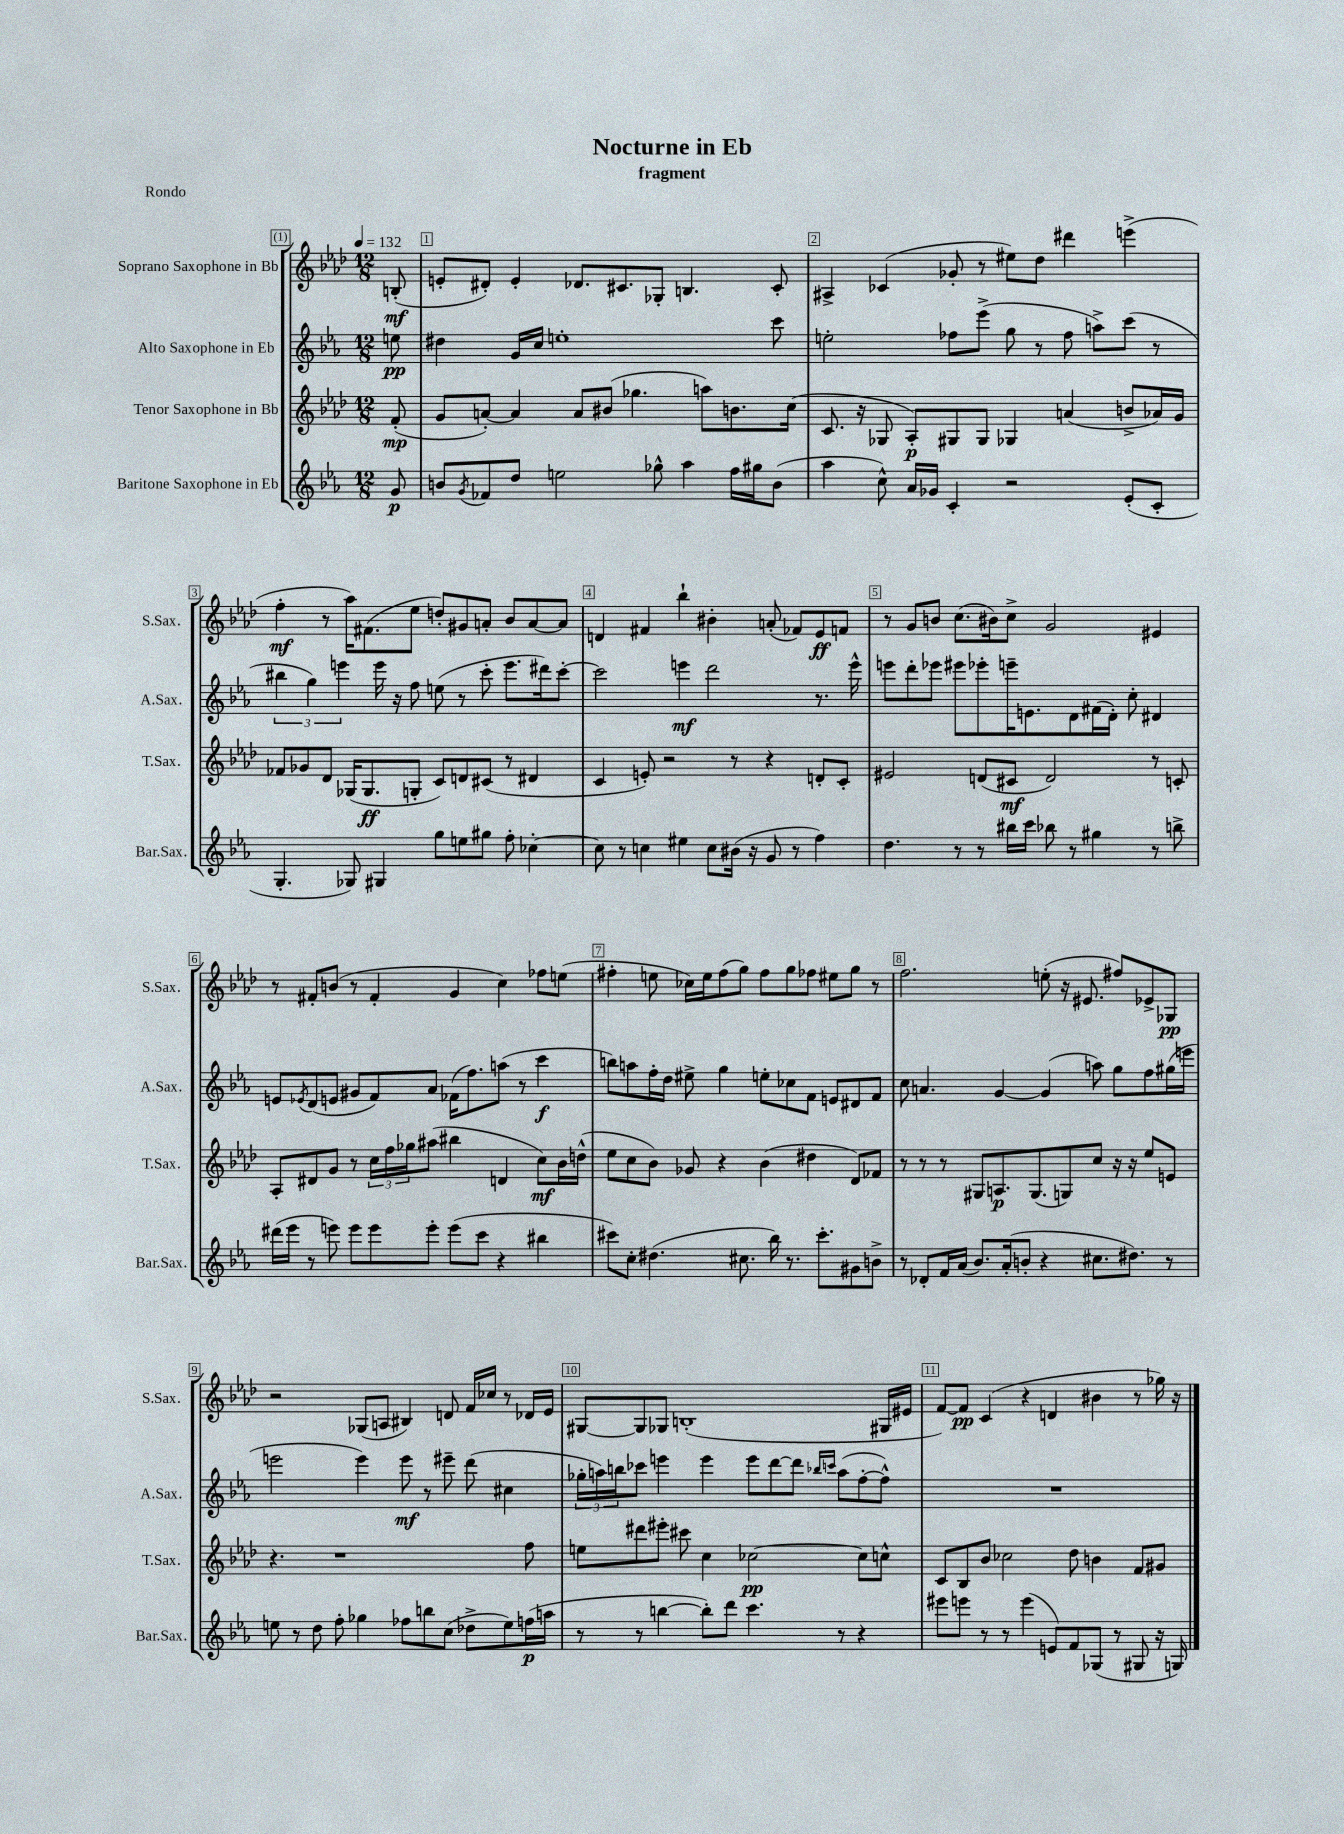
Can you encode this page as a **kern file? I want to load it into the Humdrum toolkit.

**kern	**dynam	**kern	**dynam	**kern	**dynam	**kern	**dynam
*part4	*part4	*part3	*part3	*part2	*part2	*part1	*part1
*staff4	*staff4	*staff3	*staff3	*staff2	*staff2	*staff1	*staff1
*I"Baritone Saxophone in Eb	*	*I"Tenor Saxophone in Bb	*	*I"Alto Saxophone in Eb	*	*I"Soprano Saxophone in Bb	*
*I'Bar.Sax.	*	*I'T.Sax.	*	*I'A.Sax.	*	*I'S.Sax.	*
*clefG2	*	*clefG2	*	*clefG2	*	*clefG2	*
*k[b-e-a-]	*	*k[b-e-a-d-]	*	*k[b-e-a-]	*	*k[b-e-a-d-]	*
*M12/8	*	*M12/8	*	*M12/8	*	*M12/8	*
*MM132	*	*MM132	*	*MM132	*	*MM132	*
=	=	=	=	=	=	=	=
8g/	p	(8f'/	mp	8een\	pp	(8Bn'/	mf
=1	=1	=1	=1	=1	=1	=1	=1
8bn/L	.	8g/L	.	4dd#X\	.	8en'/L	.
8qg/	.	.	.	.	.	.	.
8f-X/	.	[8an'/J)	.	.	.	8d#X'/J)	.
8dd/J	.	4a/]	.	16g/LL	.	4e'/	.
.	.	.	.	16cc/JJ	.	.	.
2een\	.	.	.	1een'	.	.	.
.	.	8a/L	.	.	.	8.d-X/L	.
.	.	(8b#X/J	.	.	.	.	.
.	.	.	.	.	.	8.c#X/	.
.	.	4.gg-X\	.	.	.	.	.
8gg-X^^\	.	.	.	.	.	8G-X'/J	.
4aa-\	.	.	.	.	.	4.Bn/	.
.	.	8aan\L)	.	.	.	.	.
16ff\LL	.	8.bn\	.	.	.	.	.
16gg#X\J	.	.	.	.	.	.	.
(8b\J	.	.	.	8ccc\	.	8c#'/	.
.	.	(16cc\Jk	.	.	.	.	.
=2	=2	=2	=2	=2	=2	=2	=2
4aa-\	.	8.c/	.	2een'\	.	4A#X^/	.
.	.	16r	.	.	.	.	.
8cc^^\)	.	8G-X/	.	.	.	(4c-X/	.
16a-/LL	.	8A-'/L)	p	.	.	.	.
16g-X/JJ	.	.	.	.	.	.	.
4c'/	.	8G#X/	.	8ff-X\L	.	8g-X'/	.
.	.	8G#/J	.	(8eee-^\J	.	8r	.
2r	.	4G-X/	.	8gg\	.	8ee#X\L)	.
.	.	.	.	8r	.	8dd-\J	.
.	.	(4an/	.	8ff-\	.	4ddd#X\	.
.	.	.	.	8aan^\L)	.	.	.
(8e-'/L	.	8bn^/L	.	(8ccc\J	.	(4eeen^\	.
8c'/J	.	16a-X/L)	.	8r	.	.	.
.	.	16g/JJ	.	.	.	.	.
!!LO:LB:g=z
=3	=3	=3	=3	=3	=3	=3	=3
4.G'/	.	8f-X/L	.	6bb#X\	.	4ff'\	mf
.	.	8g-X/	.	.	.	.	.
.	.	.	.	6gg\)	.	.	.
.	.	8d-/J	.	.	.	8r	.
.	.	.	.	6eeen\	.	.	.
8G-X/)	.	(16G-X/KL	.	.	.	16aa-\KL)	.
.	.	8.G-/	ff	.	.	(8.f#X\	.
4G#X/	.	.	.	16eee\	.	.	.
.	.	.	.	16r	.	.	.
.	.	8Gn'/J	.	8ff\	.	8ee-\J	.
8gg\L	.	8c/L)	.	(8een\	.	8ddn'/L)	.
8een\	.	8dn/	.	8r	.	8g#X/	.
8gg#X\J	.	(8c#X/J	.	8ccc'\	.	8an'/J	.
8ff'\	.	8r	.	8.eee\L	.	8b-/L	.
[4cc-X'\	.	4d#X/	.	.	.	[8a/	.
.	.	.	.	16ddd#X\k)	.	.	.
.	.	.	.	[8ccc'\J	.	8a/J]	.
=4	=4	=4	=4	=4	=4	=4	=4
8cc-\]	.	4c/	.	2ccc\]	.	4dn/	.
8r	.	.	.	.	.	.	.
4ccn\	.	8en'/)	.	.	.	4f#X/	.
.	.	2r	.	.	.	.	.
4ee#X\	.	.	.	4eeen\	mf	4bb-`\	.
8cc\L	.	.	.	2ddd\	.	4b#X'\	.
(16b#X\Jk	.	8r	.	.	.	.	.
16r	.	.	.	.	.	.	.
8g/	.	4r	.	.	.	(8an'/	.
8r	.	.	.	.	.	8f-X/L)	.
4ff\)	.	8dn'/L	.	8.r	.	8e-/	ff
.	.	8c'/J	.	.	.	8fn/J	.
.	.	.	.	16eee^^\	.	.	.
=5	=5	=5	=5	=5	=5	=5	=5
4.dd\	.	2e#X/	.	8eeen\L	.	8r	.
.	.	.	.	8ddd'\	.	8g/L	.
.	.	.	.	8eee-X\J	.	8bn/J	.
8r	.	.	.	8eee#X\L	.	(8.cc\L	.
8r	.	(8dn/L	.	8eee-X'\	.	.	.
.	.	.	.	.	.	16b#X\k)	.
16bb#X\LL	.	8c#X/J	mf	16eeen~\K	.	8cc^\J	.
16ccc\JJ	.	.	.	8.en\	.	.	.
8bb-X\	.	2d/)	.	.	.	2g/	.
8r	.	.	.	8d\	.	.	.
4gg#X\	.	.	.	(16f#X\L	.	.	.
.	.	.	.	16d'\JJ)	.	.	.
.	.	.	.	8cc'\	.	.	.
8r	.	8r	.	4d#X/	.	4e#X/	.
8bbn^\	.	8cn'/	.	.	.	.	.
!!LO:LB:g=z
=6	=6	=6	=6	=6	=6	=6	=6
(16ddd#X\LL	.	8A-'/L	.	8en/L	.	8r	.
16eee-\JJ	.	.	.	.	.	.	.
.	.	.	.	8qe-X/	.	.	.
8r	.	8d#X/	.	(8d/	.	8f#X'/L	.
8eeen\)	.	8g/J	.	8en/J	.	(8bn/J	.
8eee\L	.	8r	.	8g#X/L	.	8r	.
8eee\	.	24cc\LL	.	8f/)	.	4f#'/	.
.	.	24ff\	.	.	.	.	.
.	.	24gg-X\J	.	.	.	.	.
8eee'\J	.	(8aa#X\J	.	8a-/J	.	.	.
(8eee\L	.	4bb#X\	.	(16f-X\KL	.	4g/	.
.	.	.	.	8.ff\)	.	.	.
8ccc\J	.	.	.	.	.	.	.
4r	.	4dn/	.	(8aan\J	.	4cc\)	.
.	.	.	.	8r	.	.	.
4bb#X\	.	8cc\L)	mf	4ccc\	f	8ff-X\L	.
.	.	16b-\L	.	.	.	(8een\J	.
.	.	(16ddn^^\JJ	.	.	.	.	.
=7	=7	=7	=7	=7	=7	=7	=7
8ccc#X\L)	.	8ee-\L	.	8bbn\L)	.	4ff#X'\	.
8cc'\J	.	8cc\	.	8aan\	.	.	.
(4.dd#X\	.	8b-\J)	.	16ff'\L	.	8een\	.
.	.	.	.	16dd\JJ	.	.	.
.	.	8g-X/	.	8ee#X^\	.	16cc-X\LL)	.
.	.	.	.	.	.	16ee\J	.
.	.	4r	.	4gg\	.	(8ff#\	.
8.cc#X\	.	.	.	.	.	8gg\J)	.
.	.	(4b-\	.	8een'\L	.	8ff#\L	.
16bb-\)	.	.	.	.	.	.	.
8.r	.	.	.	8cc-X\	.	8gg\	.
.	.	4dd#X\	.	8f\J	.	8ff-X\J	.
8.ccc#'\L	.	.	.	.	.	.	.
.	.	.	.	8en/L	.	8ee#X\L	.
8g#X\	.	8d-/L)	.	8d#X/	.	8gg\J	.
8bn^\J	.	8f-X/J	.	8f/J	.	8r	.
=8	=8	=8	=8	=8	=8	=8	=8
8r	.	8r	.	8cc\	.	2.ff\	.
8d-X'/L	.	8r	.	4.an/	.	.	.
16f/L	.	8r	.	.	.	.	.
(16a-/JJ	.	.	.	.	.	.	.
8.b-/L)	.	8G#X/L	.	.	.	.	.
.	.	8.An/	p	[4g/	.	.	.
(16a-'/k	.	.	.	.	.	.	.
8bn'/J	.	.	.	.	.	.	.
.	.	(8.G#/	.	.	.	.	.
4r	.	.	.	(4g/]	.	(8een'\	.
.	.	8Gn/)	.	.	.	16r	.
.	.	.	.	.	.	8.e#X/	.
8.cc#X\L	.	8cc/J	.	8aan\)	.	.	.
.	.	16r	.	8gg\L	.	8ff#X/L)	.
8.dd#X\J)	.	16r	.	.	.	.	.
.	.	8ee-/L	.	8ff\	.	8e-X^/	.
8r	.	8en/J	.	(16gg#X\L	.	8G-X/J	pp
.	.	.	.	16eeen\JJ	.	.	.
!!LO:LB:g=z
=9	=9	=9	=9	=9	=9	=9	=9
8een\	.	4.r	.	2eeen\	.	2r	.
8r	.	.	.	.	.	.	.
8dd\	.	.	.	.	.	.	.
8ff'\	.	1r	.	.	.	.	.
4gg-X\	.	.	.	4eee\)	.	(8G-X/L	.
.	.	.	.	.	.	8An/J	.
8ff-X\L	.	.	.	8eee\	mf	4B#X/)	.
8bbn\	.	.	.	8r	.	.	.
(8cc\J	.	.	.	8eee#X~\	.	8dn/	.
8dd-X^\L	.	.	.	(8ddd\	.	16f/LL	.
.	.	.	.	.	.	16cc-X/JJ	.
8ee\)	.	.	.	4cc#X\	.	8r	.
(16ffn\L	p	8ff\	.	.	.	16d-X/LL	.
16aan\JJ	.	.	.	.	.	16e-/JJ	.
=10	=10	=10	=10	=10	=10	=10	=10
8r	.	8een\L	.	24gg-X'\LL	.	[8G#X/L	.
.	.	.	.	24aan\)	.	.	.
.	.	.	.	24bbn\J	.	.	.
8r	.	8ddd#X\	.	8ccc-X\J	.	8G#/]	.
[4bbn\	.	8eee#X'\J	.	4eeen\	.	8G-X/J	.
.	.	8ccc#X\	.	.	.	(1Bn'	.
8bb'\L])	.	4cc\	.	4eee\	.	.	.
8ddd\J	.	.	.	.	.	.	.
4.ccc\	.	[2cc-X\	pp	8eee\L	.	.	.
.	.	.	.	[8ddd\	.	.	.
.	.	.	.	8ddd\J]	.	.	.
.	.	.	.	16qqbb-X/LL	.	.	.
.	.	.	.	16qqcccn/JJ	.	.	.
8r	.	.	.	(8aa\L	.	.	.
4r	.	8cc-\L]	.	[8ff'\	.	.	.
.	.	8ccn^^\J	.	8ff^^\J])	.	16G#X/LL	.
.	.	.	.	.	.	16e#X/JJ	.
=11	=11	=11	=11	=11	=11	=11	=11
8eee#X\L	.	8c/L	.	1.r	.	[8f/L)	.
8eeen\J	.	8B-/	.	.	.	8f/J]	pp
8r	.	8b-/J	.	.	.	(4c/	.
8r	.	2cc-X\	.	.	.	.	.
(4eee\	.	.	.	.	.	4r	.
8en/L)	.	.	.	.	.	4dn/	.
8f/	.	8dd-\	.	.	.	.	.
(8G-X/J	.	4bn\	.	.	.	4b#X\	.
8r	.	.	.	.	.	.	.
8G#X/	.	8f/L	.	.	.	8r	.
16r	.	8g#X/J	.	.	.	16gg-X\)	.
16Gn/)	.	.	.	.	.	16r	.
==	==	==	==	==	==	==	==
*-	*-	*-	*-	*-	*-	*-	*-
